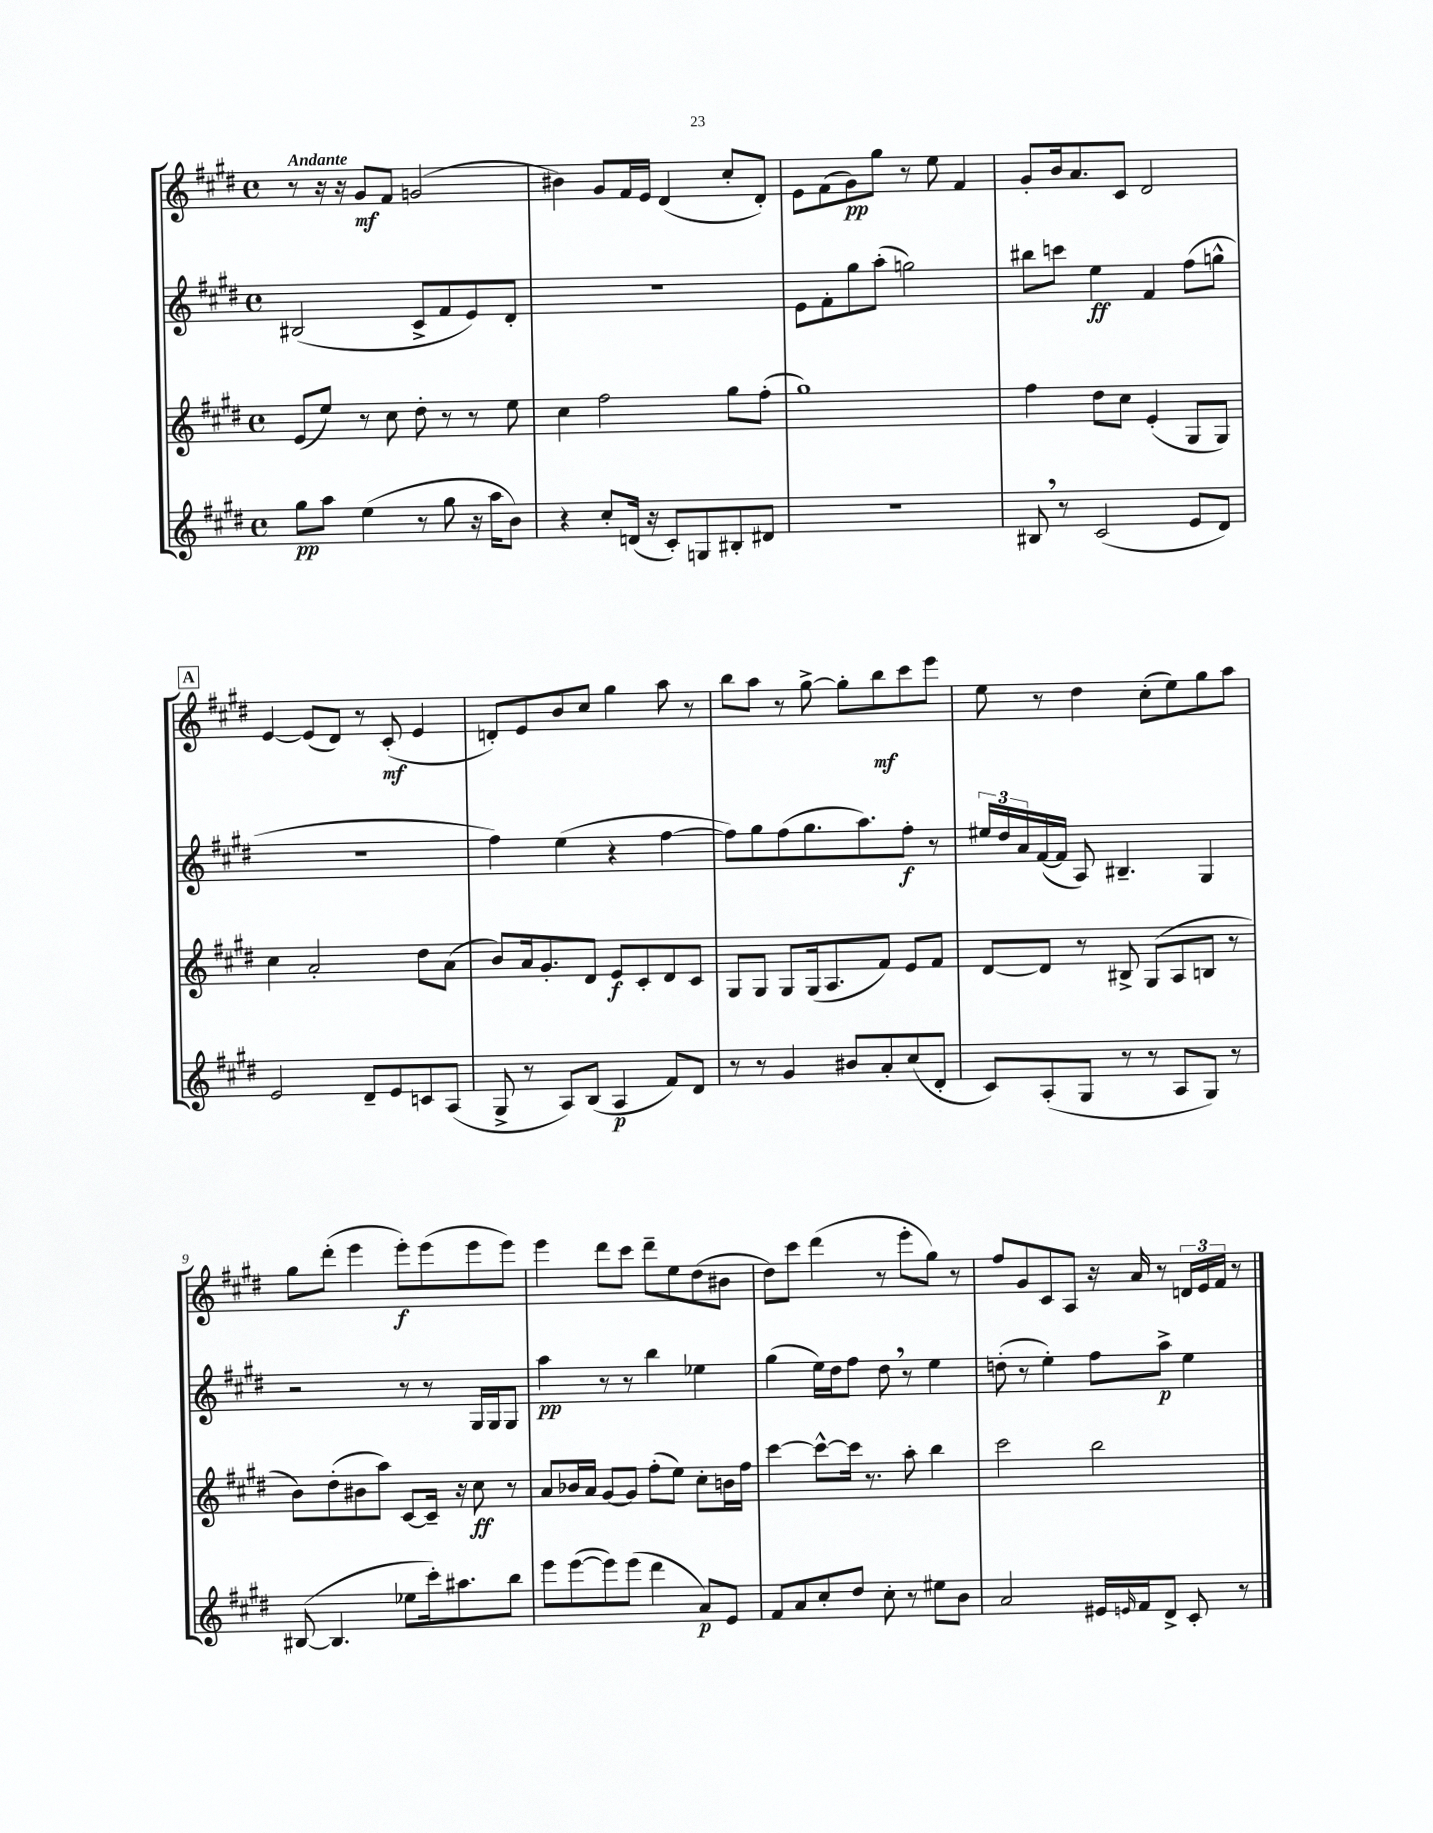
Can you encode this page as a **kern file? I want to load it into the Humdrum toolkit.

**kern	**kern	**kern	**kern
*staff4	*staff3	*staff2	*staff1
*clefG2	*clefG2	*clefG2	*clefG2
*k[f#c#g#d#]	*k[f#c#g#d#]	*k[f#c#g#d#]	*k[f#c#g#d#]
*M4/4	*M4/4	*M4/4	*M4/4
*met(c)	*met(c)	*met(c)	*met(c)
8gg#	(8e	(2B#	8r
8aa	8ee)	.	16r
.	.	.	16r
(4ee	8r	.	8g#
.	8cc#	.	8f#
8r	8dd#'	8c#^	(2g
8gg#	8r	8f#	.
16r	8r	8e)	.
16aa	.	.	.
8b)	8ee	8d#'	.
=	=	=	=
4r	4cc#	1r	4b#)
8cc#'	2ff#	.	8g#
(16d	.	.	16f#
16r	.	.	16e
8c#')	.	.	(4d#
8G	.	.	.
8B#'	8gg#	.	8cc#'
8d#	(8ff#'	.	8d#')
=	=	=	=
1r	1gg#)	8e	8e
.	.	8f#'	(8f#
.	.	8gg#	8g#)
.	.	(8aa'	8gg#
.	.	2gg)	8r
.	.	.	8ee
.	.	.	4f#
=	=	=	=
8B#	4ff#	8bb#	8g#'
8r	.	8ccc	16b
.	.	.	8.a
(2c#	8dd#	4ee	.
.	8cc#	.	8c#
.	(4e'	4f#	2d#
8e	8G#	(8ff#	.
8d#)	8G#)	8gg^^	.
=	=	=	=
2e	4cc#	1r	[4e
.	2a'	.	(8e]
.	.	.	8d#)
8d#~	.	.	8r
8e	.	.	(8c#'
8c	8dd#	.	4e
(8A	(8a	.	.
=	=	=	=
8G#^	8b)	4ff#)	8d')
8r	16a	.	8e
.	8.g#'	.	.
8A)	.	(4ee	8b
(8B	8d#	.	8cc#
4A	8e	4r	4gg#
.	8c#'	.	.
8f#)	8d#	[4ff#	8aa
8d#	8c#	.	8r
=	=	=	=
8r	8G#	8ff#])	8bb
8r	8G#	8gg#	8aa
4g#	8G#	(8ff#	8r
.	(16G#	8.gg#	[8gg#^
.	8.A	.	.
8b#	.	.	8gg#']
.	.	8.aa)	.
8a'	8f#)	.	8bb
(8cc#	8e	8ff#'	8ccc#
8d#'	8f#	8r	8eee
=	=	=	=
8c#)	[8d#	24ee#	8ee
.	.	24dd#	.
.	.	24a	.
(8A'	8d#]	([16f#	8r
.	.	16f#]	.
8G#	8r	8A)	4dd#
8r	8B#^	4.B#~	.
8r	(8G#	.	(8cc#'
8A	8A	.	8ee)
8G#)	8B	4G#	8gg#
8r	8r	.	8aa
=	=	=	=
([8B#	8b)	2r	8gg#
4.B#]	(8dd#'	.	(8ddd#'
.	8b#	.	4eee
.	8aa)	.	.
8ee-	[8c#	8r	8eee')
16ccc#')	16c#~]	8r	(8eee
8.aa#	16r	.	.
.	8cc#	16G#	8eee
.	.	16G#	.
8bb	8r	8G#	8eee)
=	=	=	=
8eee	8a	4aa	4eee
([8eee	16b-	.	.
.	16a	.	.
8eee])	[8g#	8r	8ddd#
(8eee	8g#]	8r	8ccc#
4ddd#	(8ff#'	4bb	8ddd#~
.	8ee)	.	8ee
8a)	8cc#'	4ee-	(8dd#
8e	16b	.	8b#
.	16ff#	.	.
=	=	=	=
8f#	[4ccc#	(4gg#	8dd#)
8a	.	.	8ccc#
8cc#'	8ccc#^^_	16ee)	(4ddd#
.	.	16dd#	.
8dd#	16ccc#]	8ff#	.
.	8.r	.	.
8cc#'	.	8dd#	8r
8r	8aa'	8r	8eee'
8ee#	4bb	4ee	8gg#)
8b	.	.	8r
=	=	=	=
2a	2ccc#	(8dd'	8ff#
.	.	8r	8g#
.	.	4ee')	8c#
.	.	.	8A
16e#	2bb	8ff#	16r
16qqe	.	.	.
16f#	.	.	16a
8d#^	.	8aa^	8r
8c#'	.	4ee	24d
.	.	.	24e
.	.	.	24f#
8r	.	.	8r
==	==	==	==
*-	*-	*-	*-
